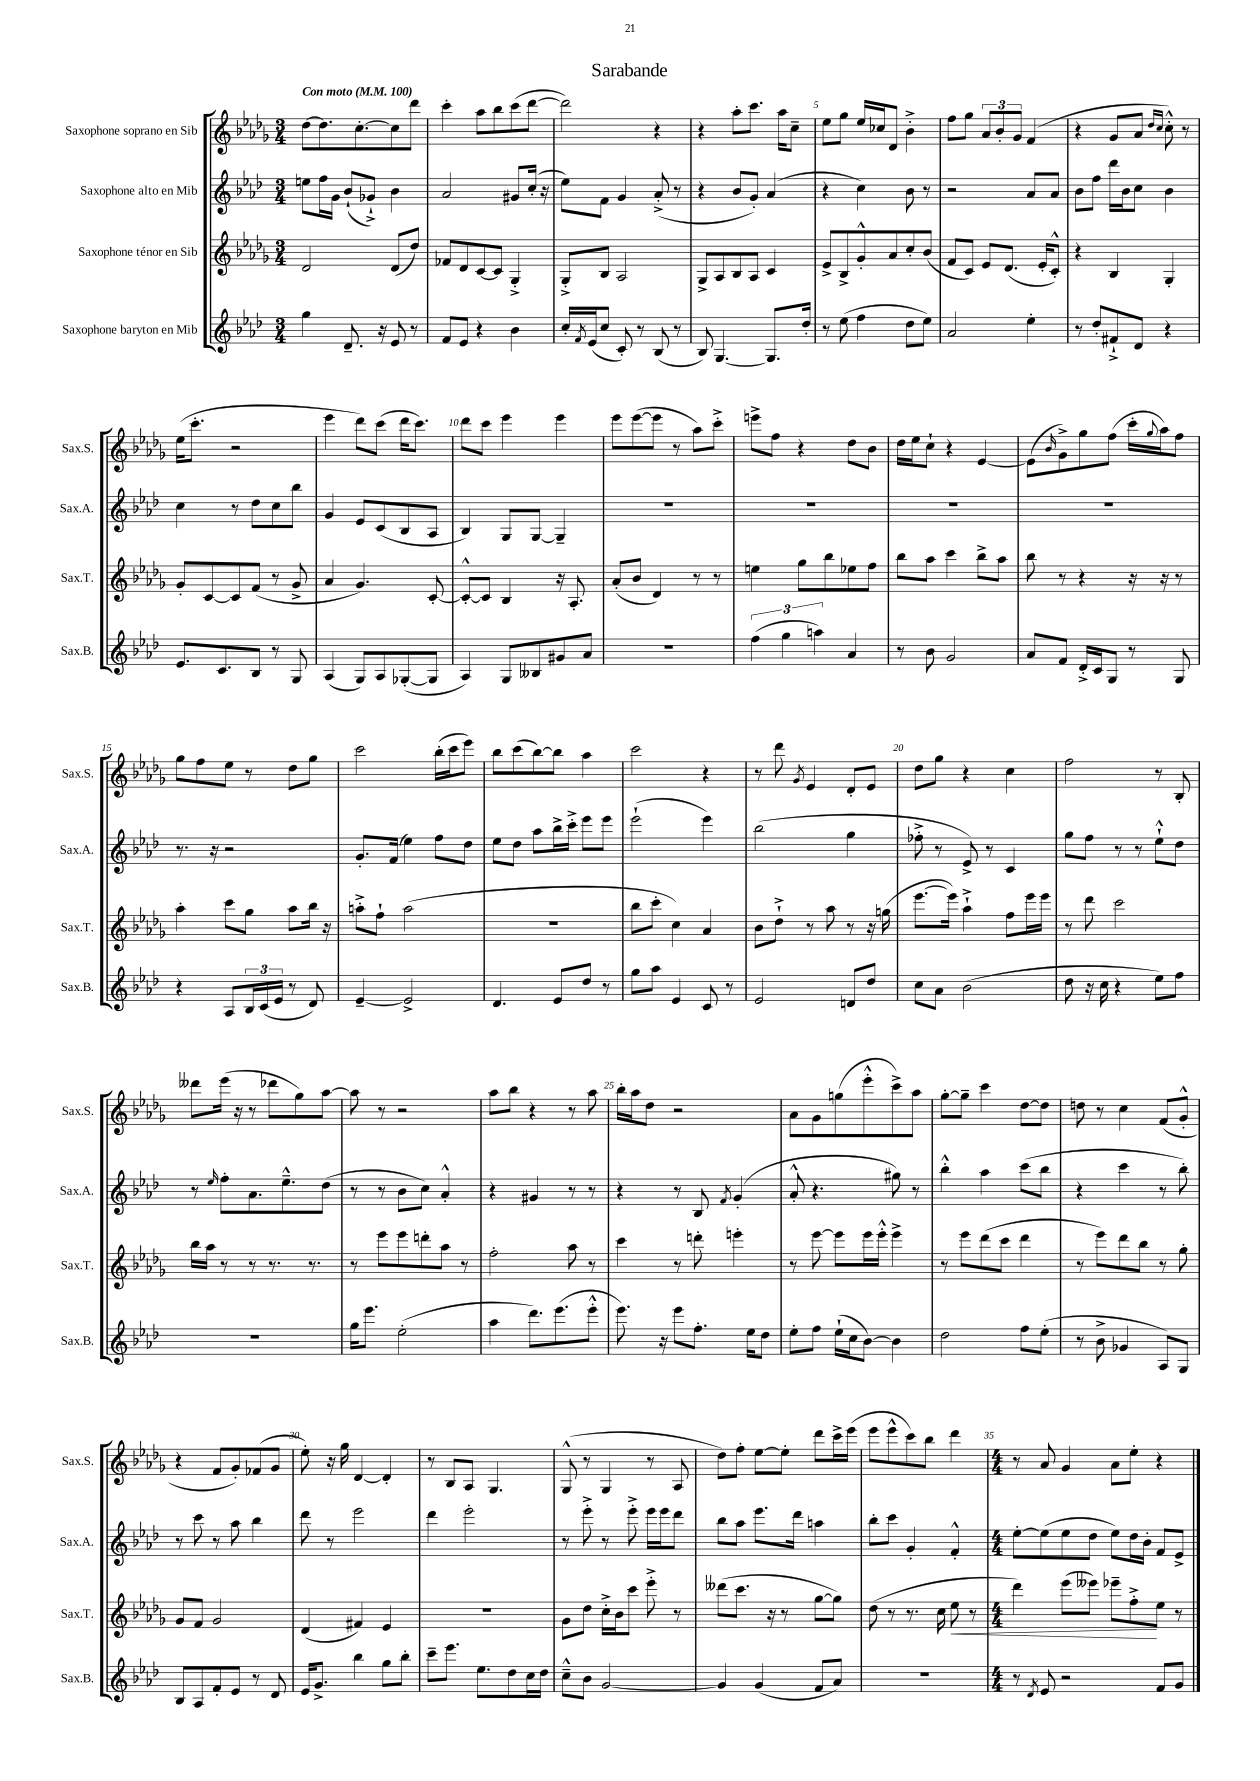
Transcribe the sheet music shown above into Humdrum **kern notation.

**kern	**kern	**kern	**kern
*staff4	*staff3	*staff2	*staff1
*clefG2	*clefG2	*clefG2	*clefG2
*k[b-e-a-d-]	*k[b-e-a-d-g-]	*k[b-e-a-d-]	*k[b-e-a-d-g-]
*M3/4	*M3/4	*M3/4	*M3/4
*MM100	*MM100	*MM100	*MM100
4gg\	2d-/	8ee\L	[8dd-\L
.	.	16ff\L	8.dd-\]
.	.	16g\JJ	.
8.d-~/	.	(8b-`/L	.
.	.	.	[8.cc'\
.	.	8g-`^/J)	.
16r	.	.	.
8e-/	(8d-/L	4b-\	8cc\]
8r	8dd-/J)	.	8ddd-\J
=	=	=	=
8f/L	8f-/L	2a-/	4ccc'\
8e-/J	8d-/	.	.
4r	[8c/	.	8aa-\L
.	8c/]J	.	8bb-\
4b-\	4G-'^/	8g#/L	(8ccc\
.	.	(16cc'/Jk	[8ddd-\J
.	.	16r	.
=	=	=	=
16cc'/LL	8G-'^/L	8ee-\L)	2ddd-\])
8qf/	.	.	.
(16e-/J	.	.	.
8cc/J	8B-/J	8f\J	.
8c'/)	2A-/	4g/	.
8r	.	.	.
(8B-/	.	(8a-'^/	4r
8r	.	8r	.
=	=	=	=
8B-/)	8G-^/L	4r	4r
[4.G/	8A-/	.	.
.	8B-/	8b-/L	8aa-'\L
.	8A-/J	8g'/J)	8.ccc\J
8.G/]L	4c/	(4a-/	.
.	.	.	16aa-\LK
.	.	.	8cc~\J
16dd-'/Jk	.	.	.
=	=	=	=
8r	8e-^/L	4r	8ee-\L
(8ee-\	8B-^/	.	8gg-\J
4ff\	8g-'^^/	4cc\)	16ee-/LL
.	.	.	16cc-/J
.	8a-/	.	8d-/J
8dd-\L	8cc'/	8b-\	4b-'^\
8ee-\J)	(8b-/J	8r	.
=	=	=	=
2a-/	8f/L	2r	8ff\L
.	8c/J)	.	8gg-\J
.	8e-/L	.	12a-/L
.	.	.	12b-'/
.	(8.d-/J	.	.
.	.	.	12g-/J
4ee-'\	.	8a-/L	(4f/
.	16e-'/LK	.	.
.	8c'^^/J)	8a-/J	.
=	=	=	=
8r	4r	8b-\L	4r
8dd-'/L	.	8ff\J	.
8f#`^/	4B-/	16ddd-\LL	8g-/L
.	.	16b-\J	.
8d-/J	.	8cc\J	8a-/J
.	.	.	16qqdd-/LL
.	.	.	16qqcc/JJ
4r	4G-'/	4b-\	8cc'^^\)
.	.	.	8r
=	=	=	=
8.e-/L	8g-'/L	4cc\	(16ee-\LK
.	.	.	8.ccc'\J
.	[8c/	.	.
8.c/	.	.	.
.	8c/]	8r	2r
8B-/J	(8f/J	8dd-\L	.
8r	8r	8cc\	.
8G/	8g-^/	8bb-\J	.
=	=	=	=
(4A-/	4a-/	4g/	4eee-\
8G/L)	4.g-/)	8e-/L	8ddd-\L)
8A-/	.	(8c/	(8ccc\J
([8G-'/	.	8B-/	16ddd-\LK
.	.	.	8.ccc\J)
8G-/]J	[8c'/	8A-/J	.
=	=	=	=
4A-/)	8c'^^/_L	4B-/)	8ddd-\L
.	8c/]J	.	8ccc\J
8G/L	4B-/	8G/L	4eee-\
8B--/	.	[8G/J	.
8g#/	16r	4G~/]	4eee-\
.	8.A-'/	.	.
8a-/J	.	.	.
=	=	=	=
2.r	(8a-'/L	2.r	8eee-\L
.	8b-/J	.	([8eee-\
.	4d-/)	.	8eee-\]J
.	.	.	8r
.	8r	.	8aa-\L)
.	8r	.	8ccc'^\J
=	=	=	=
(6ff\	4ee\	2.r	8eee^\L
.	.	.	8ff\J
6gg\	.	.	.
.	8gg-\L	.	4r
6aa\)	.	.	.
.	8bb-\	.	.
4a-/	8ee-\	.	8dd-\L
.	8ff\J	.	8b-\J
=	=	=	=
8r	8bb-\L	2.r	16dd-\LL
.	.	.	16ee-\J
8b-\	8aa-\J	.	8cc`\J
2g/	4ccc\	.	4r
.	8bb-^\L	.	[4e-/
.	8aa-\J	.	.
=	=	=	=
8a-/L	8bb-\	2.r	(8e-\]L
.	.	.	16qqb-/
8f/J	8r	.	8g-^\)
16d-'^/LL	4r	.	8gg-\
16c/J	.	.	.
8G/J	.	.	(8ff\J
8r	16r	.	16ccc'\LL
.	.	.	8qqgg-/
.	16r	.	16aa-\J)
8G/	8r	.	8ff\J
=	=	=	=
4r	4aa-'\	8.r	8gg-\L
.	.	.	8ff\
.	.	16r	.
8A-/L	8ccc\L	2r	8ee-\J
24B-/L	8gg-\J	.	8r
(24c/	.	.	.
24e-/JJ	.	.	.
8r	8aa-\L	.	8dd-\L
8d-/)	16bb-\Jk	.	8gg-\J
.	16r	.	.
=	=	=	=
[4e-~/	8aa'^\L	8.g'/L	2ccc\
.	8ff`\J	.	.
.	.	(16f/Jk	.
2e-^/]	(2aa\	4ee-\)	.
.	.	8ff\L	(16bb-'\LL
.	.	.	16ccc\J
.	.	8dd-\J	8eee-\J)
=	=	=	=
4.d-/	2.r	8ee-\L	8bb-\L
.	.	8dd-\J	(8ccc\
.	.	8aa-\L	[8bb-\)
8e-/L	.	16bb-^\L	8bb-\]J
.	.	16ccc'^\JJ	.
8dd-/J	.	8eee-\L	4aa-\
8r	.	8eee-\J	.
=	=	=	=
8gg\L	8bb-\L	(2eee-`\	2ccc\
8aa-\J	8ccc'\J	.	.
4e-/	4cc\)	.	.
8c/	4a-/	4eee-\)	4r
8r	.	.	.
=	=	=	=
2e-/	8b-\L	(2bb-\	8r
.	8dd-`^\J	.	8ddd-\
.	.	.	8qg-/
.	8r	.	4e-/
.	8aa-\	.	.
8d/L	8r	4gg\	8d-'/L
8dd-/J	16r	.	8e-/J
.	(16gg\	.	.
=	=	=	=
8cc\L	[8.eee-\L	8ff-'^\	8dd-\L
8a-\J	.	8r	8gg-\J
.	16eee-\]Jk)	.	.
(2b-\	4aa-`^\	8e-^/)	4r
.	.	8r	.
.	8ff\L	4c/	4cc\
.	16eee-\L	.	.
.	16eee-\JJ	.	.
=	=	=	=
8dd-\	8r	8gg\L	2ff\
16r	8ddd-\	8ff\J	.
16cc\	.	.	.
4r	2ccc\	8r	.
.	.	8r	.
8ee-\L)	.	8ee-`^^\L	8r
8ff\J	.	8dd-\J	8B-'/
=	=	=	=
2.r	16bb-\LL	8r	8ddd--\L
.	16aa-\JJ	.	.
.	.	16qqee-/	.
.	8r	8ff'\L	(16eee-\Jk
.	.	.	16r
.	8r	8.a-\	8r
.	8.r	.	8ddd-\L
.	.	8.ee-~^^\	.
.	.	.	8gg-\)
.	8.r	.	.
.	.	(8dd-\J	[8aa-\J
=	=	=	=
16gg\LK	8r	8r	8aa-\]
8.eee-\J	.	.	.
.	8eee-\L	8r	8r
(2ee-'\	8eee-\	8b-\L	2r
.	8ddd'\	8cc\J)	.
.	8aa-\J	4a-'^^/	.
.	8r	.	.
=	=	=	=
4aa-\	2ff'\	4r	8aa-\L
.	.	.	8bb-\J
8.ddd-\L)	.	4g#/	4r
(8.eee-\	.	.	.
.	8aa-\	8r	8r
8eee-'^^\J	8r	8r	8aa-\
=	=	=	=
8.eee-\)	4ccc\	4r	16bb-'\LL
.	.	.	16aa-\J
.	.	.	8dd-\J
16r	.	.	.
8eee-\L	8r	8r	2r
8.ff'\J	8ddd'\	8B-/	.
.	.	8qf/	.
.	4eee'\	(4g'/	.
16ee-\LK	.	.	.
8dd-\J	.	.	.
=	=	=	=
8ee-'\L	8r	8a-'^^/	8a-\L
8ff\J	[8eee-\	4.r	8g-\
(16ee-`\LL	8eee-\]L	.	(8gg\
16cc\J	.	.	.
[8b-\J)	16eee-\L	.	8eee-'^^\
.	16eee-'^^\JJ	.	.
4b-\]	4eee-^\	8gg#\)	8ccc^\)
.	.	8r	8aa-\J
=	=	=	=
2dd-\	8r	4bb-'^^\	[8gg-'\L
.	8eee-\L	.	8gg-~\]J
.	(8ddd-\	4aa-\	4ccc\
.	8ccc\J	.	.
8ff\L	4ddd-\	(8ccc\L	[8dd-\L
(8ee-'\J	.	8bb-\J	8dd-\]J
=	=	=	=
8r	8r	4r	8dd\
8b-^\	8eee-\L)	.	8r
4g-/	8ddd-\	4ccc\	4cc\
.	8bb-\J	.	.
8A-/L)	8r	8r	(8f/L
8G/J	8gg-'\	8bb-'\)	8g-'^^/J
=	=	=	=
8B-/L	8g-/L	8r	4r
8A-/	8f/J	8ccc\	.
8f'/	2g-/	8r	8f/L
8e-/J	.	8aa-\	8g-'/)
8r	.	4bb-\	(8f-/
8d-/	.	.	8g-/J
=	=	=	=
16e-/LK	(4d-/	8ddd-\	8ee-'\)
8.g^/J	.	.	.
.	.	8r	16r
.	.	.	16gg-\
4bb-\	4f#/)	2eee-\	[4d-/
8gg\L	4e-/	.	4d-'/]
8bb-'\J	.	.	.
=	=	=	=
8ccc~\L	2.r	4ddd-\	8r
8.eee-\J	.	.	8B-/L
.	.	2eee-'\	8A-/J
8.ee-\L	.	.	.
.	.	.	4.G-/
8dd-\	.	.	.
16cc\L	.	.	.
16dd-\JJ	.	.	.
=	=	=	=
8cc~^^\L	8g-\L	8r	(8G-^^/
8b-\J	8dd-\J	8eee-'^\	8r
[2g/	16cc'^\LL	8r	4G-/
.	16b-\J	.	.
.	8ccc\J	8eee-'^\	.
.	8eee-'^\	16eee-\LL	8r
.	.	16eee-\J	.
.	8r	8ddd-\J	8A-/
=	=	=	=
4g/]	(8ddd--\L	8bb-\L	8dd-\L)
.	8.ccc\J	8aa-\J	8ff'\J
(4g/	.	8.eee-\L	[8ee-\L
.	16r	.	.
.	8r	.	8ee-'\]J
.	.	16ddd-\Jk	.
8f/L	[8gg-\L	4aa\	8ddd-\L
8a-/J)	8gg-\]J)	.	16ccc^\L
.	.	.	(16eee-\JJ
=	=	=	=
2.r	(8dd-\	8bb-'\L	8eee-\L
.	8r	8ccc\J	8eee-^^\
.	8.r	4g'/	8ccc\)
.	.	.	8bb-\J
.	16cc\	.	.
.	8ee-\	4f'^^/	4ddd-\
.	8r	.	.
=	=	=	=
*M4/4	*M4/4	*M4/4	*M4/4
8r	4ddd-\)	[8ee-'\L	8r
8qd-/	.	.	.
8e-/	.	(8ee-\]	8a-/
2r	(8eee-\L	8ee-\	4g-/
.	8eee--\J)	8dd-\J	.
.	8eee-~\L	8ee-\L)	8a-\L
.	8ff'^\	16dd-\L	8ee-'\J
.	.	16b-'\JJ	.
8f/L	8ee-\J	8f/L	4r
8g/J	8r	8e-^/J	.
==	==	==	==
*-	*-	*-	*-
